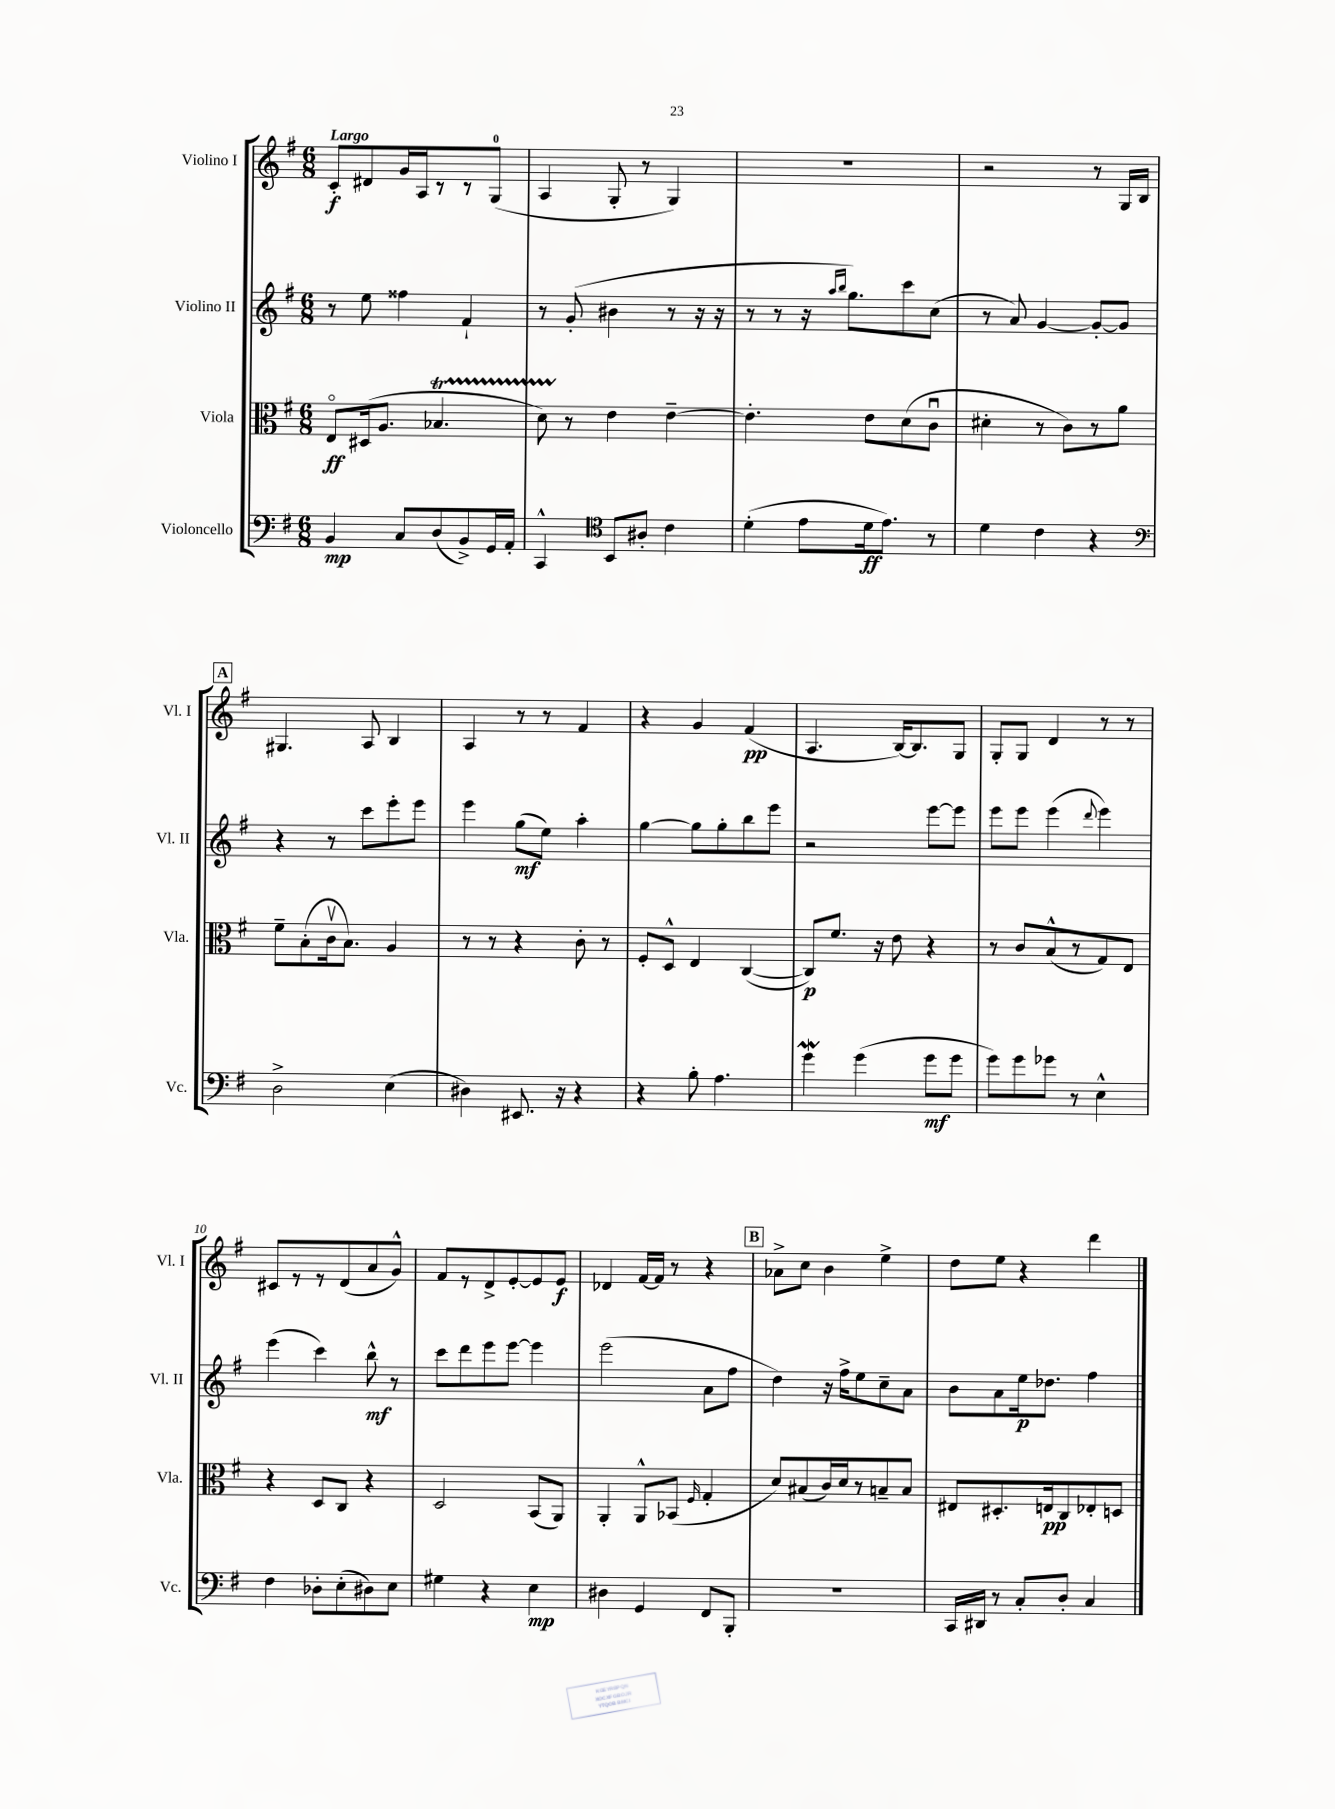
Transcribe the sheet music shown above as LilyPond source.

<<
\new StaffGroup <<
\new Staff = "s0" \with { instrumentName = "Violino I" shortInstrumentName = "Vl. I" } {
    \clef treble \key g \major \numericTimeSignature \time 6/8 \tempo "Largo"
    \autoBeamOff c'8[-.\f dis'8 g'16 a16 r8 r8 g8]-0( |
    a4 g8-. r8 g4) |
    R2. |
    r2 r8 g16[ b16] |
    \mark \markup { \box "A" } gis4. a8 b4 |
    a4 r8 r8 fis'4 |
    r4 g'4 fis'4\pp( |
    a4. b16[~) b8. g8] |
    g8[-. g8] d'4 r8 r8 |
    cis'8[ r8 r8 d'8( a'8 g'8]-^) |
    fis'8[ r8 d'8-> e'8~-. e'8 e'8]\f |
    des'4 fis'16[~ fis'16] r8 r4 |
    \mark \markup { \box "B" } aes'8[-> c''8] b'4 e''4-> |
    d''8[ e''8] r4 d'''4 \bar "|." |
}
\new Staff = "s1" \with { instrumentName = "Violino II" shortInstrumentName = "Vl. II" } {
    \clef treble \key g \major \numericTimeSignature \time 6/8
    \autoBeamOff r8 e''8 fisis''4 fis'4-! |
    r8 g'8-.( bis'4 r8 r16 r16 |
    r8 r8 r16 \grace { a''16[ b''16] } g''8.[) c'''8 c''8]( |
    r8 a'8) g'4~ g'8[~-. g'8] |
    \mark \markup { \box "A" } r4 r8 c'''8[ e'''8-. e'''8] |
    e'''4 g''8[\mf( e''8]) a''4-. |
    g''4~ g''8[ g''8-. b''8 e'''8] |
    r2 e'''8[~ e'''8] |
    e'''8[ e'''8] e'''4( \appoggiatura { d'''8 } e'''4) |
    e'''4( c'''4) b''8-^\mf r8 |
    c'''8[ d'''8 e'''8 e'''8]~ e'''4 |
    e'''2( a'8[ fis''8] |
    \mark \markup { \box "B" } d''4) r16 fis''16[-> e''8 c''8-- a'8] |
    b'8[ a'8 e''16\p des''8.] fis''4 \bar "|." |
}
\new Staff = "s2" \with { instrumentName = "Viola" shortInstrumentName = "Vla." } {
    \clef alto \key g \major \numericTimeSignature \time 6/8
    \autoBeamOff e8[\flageolet\ff dis16( a8.] bes4.\startTrillSpan |
    d'8) r8\stopTrillSpan e'4 e'4~-- |
    e'4.-. e'8[ d'8( c'8]\downbow |
    dis'4-. r8 c'8[) r8 a'8] |
    \mark \markup { \box "A" } fis'8[-- b8-.( c'16\upbow b8.]) a4 |
    r8 r8 r4 c'8-. r8 |
    fis8[-. d8]-^ e4 c4~( |
    c8[\p) fis'8.] r16 e'8 r4 |
    r8 c'8[ b8-^( r8 g8) e8] |
    r4 d8[ c8] r4 |
    d2 b,8[( a,8]) |
    a,4-. a,8[-^ bes,8]( \grace { fis16 } g4-. |
    \mark \markup { \box "B" } d'8[) bis8( c'16) d'16 r8 b8-- b8] |
    eis8[ dis8.-. e16\pp c8 ees8-. d8] \bar "|." |
}
\new Staff = "s3" \with { instrumentName = "Violoncello" shortInstrumentName = "Vc." } {
    \clef bass \key g \major \numericTimeSignature \time 6/8
    \autoBeamOff b,4\mp c8[ d8( b,8->) g,16 a,16]-. |
    c,4-^ \clef tenor b,8[ ais8]-. c'4 |
    d'4-.( e'8[ d'16\ff e'8.]) r8 |
    d'4 c'4 r4 |
    \mark \markup { \box "A" } \clef bass d2-> e4( |
    dis4) eis,8. r16 r4 |
    r4 b8-. a4. |
    g'4\mordent g'4( g'8[\mf g'8] |
    g'8[) g'8 ges'8] r8 e4-^ |
    fis4 des8[-. e8-.( dis8) e8] |
    gis4 r4 e4\mp |
    dis4 g,4 fis,8[ b,,8]-. |
    \mark \markup { \box "B" } R2. |
    c,16[ dis,16] r8 c8[-. d8]-. c4 \bar "|." |
}
>>
>>
